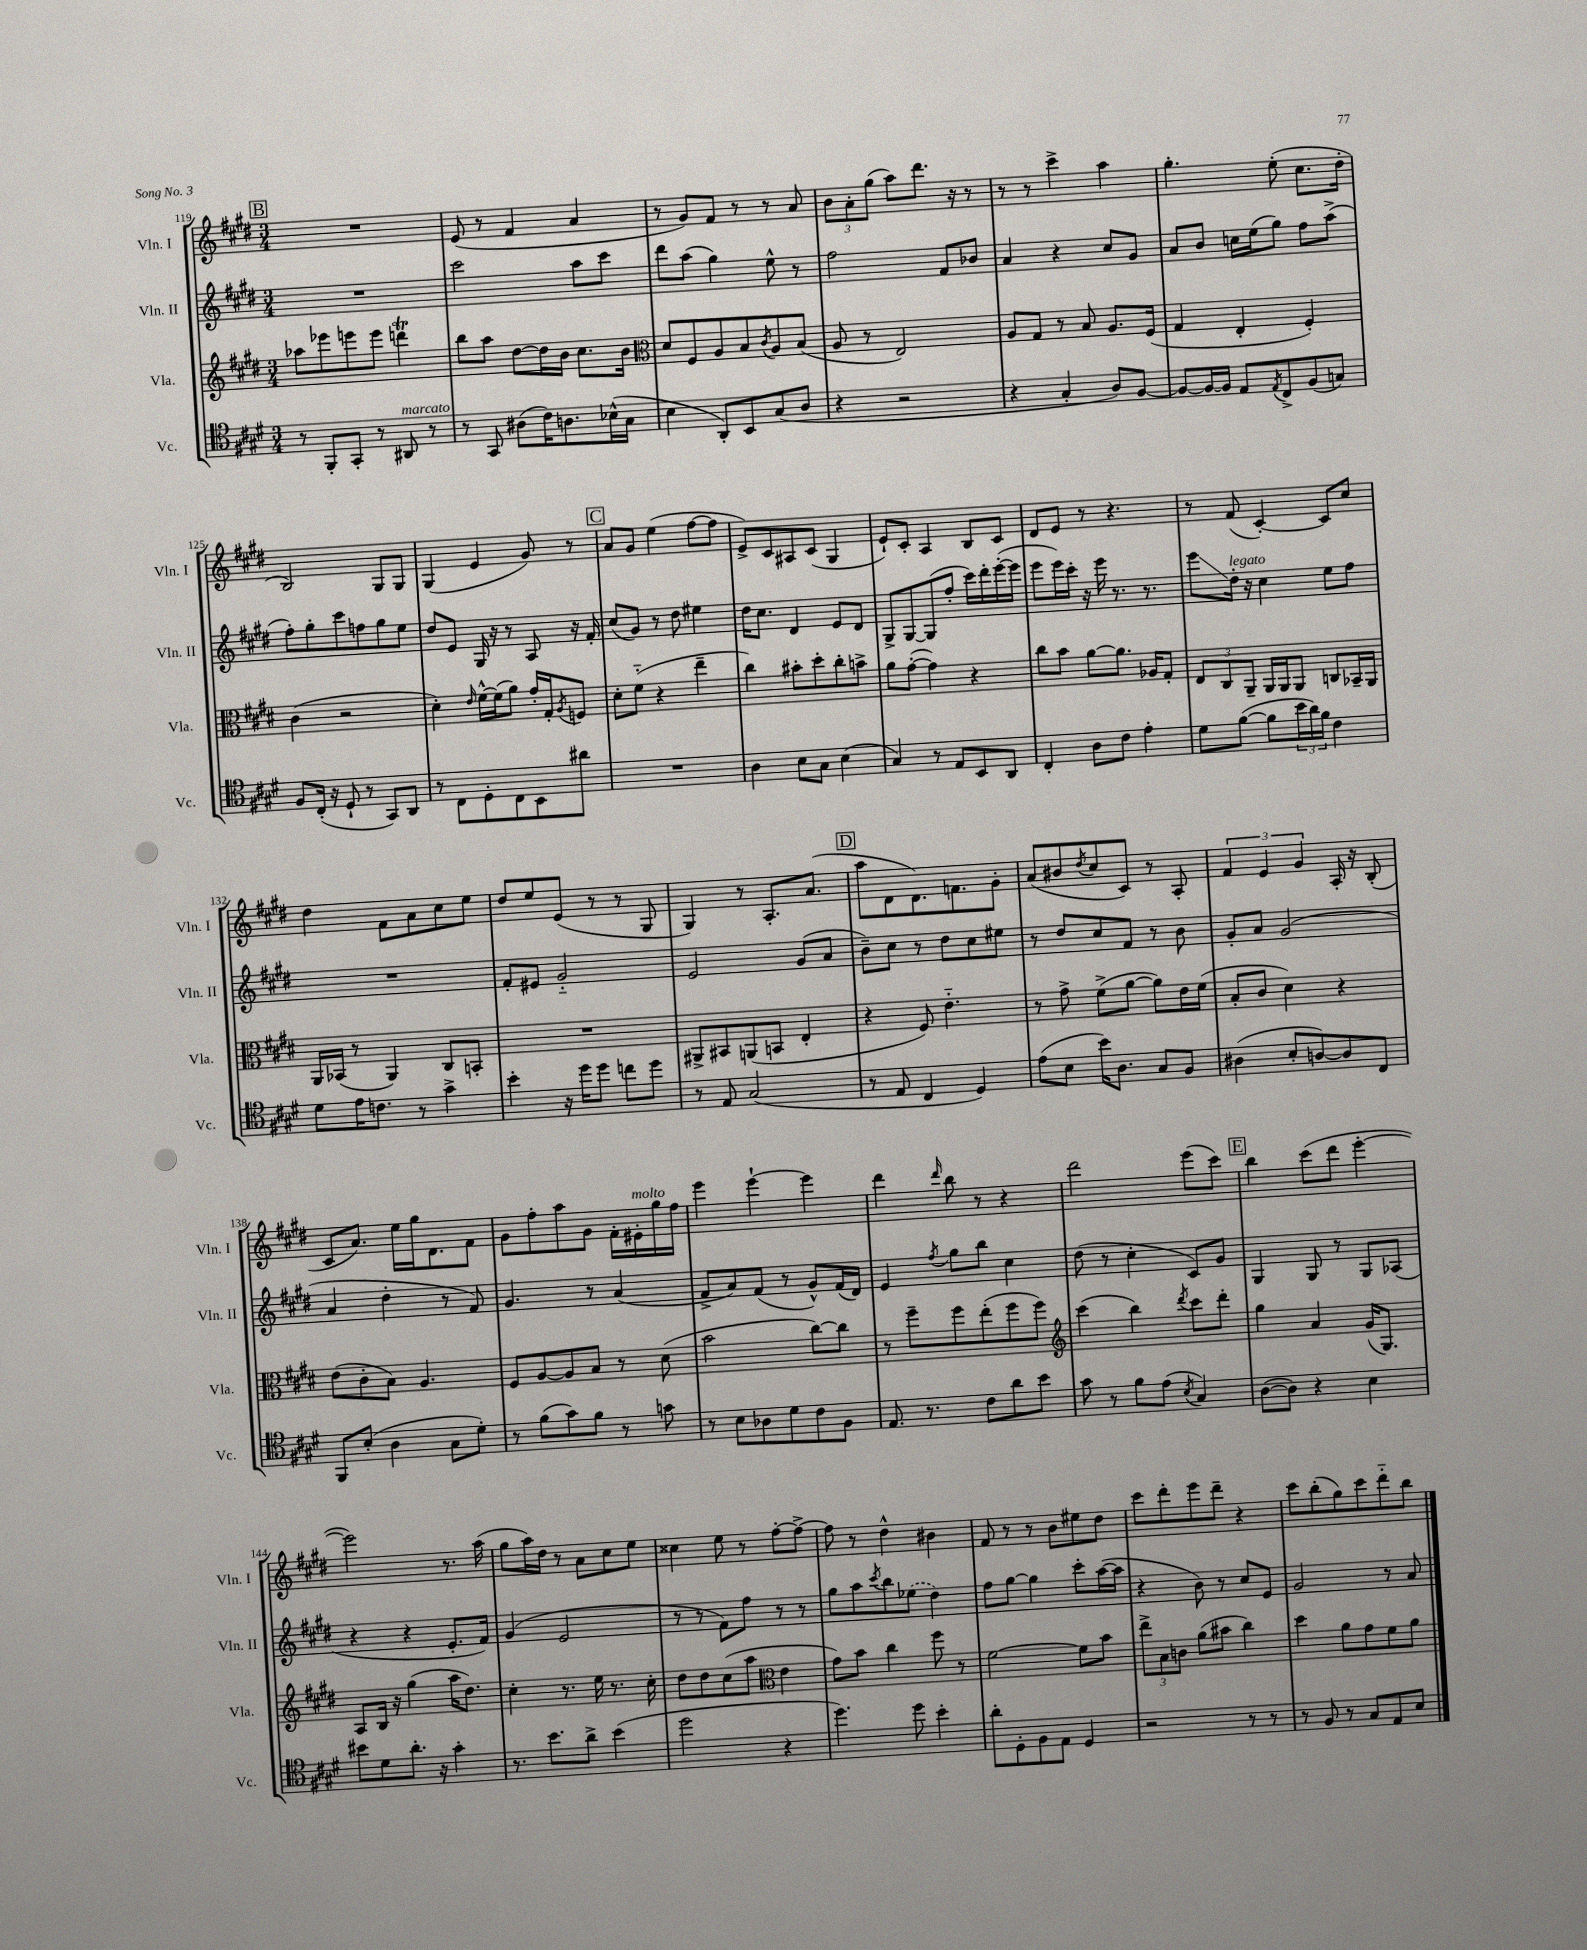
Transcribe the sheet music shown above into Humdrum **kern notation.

**kern	**kern	**kern	**kern
*staff4	*staff3	*staff2	*staff1
*clefC4	*clefG2	*clefG2	*clefG2
*k[f#c#g#d#]	*k[f#c#g#d#]	*k[f#c#g#d#]	*k[f#c#g#d#]
*M3/4	*M3/4	*M3/4	*M3/4
8r	8aa-	2.r	2.r
8FF#'	8eee-	.	.
8GG#'	8eee	.	.
8r	8eee	.	.
8AA#	4ddd	.	.
8r	.	.	.
=	=	=	=
8r	8bb	2ccc#	(8e
8GG#	8aa	.	8r
(8A#	[8dd#	.	4f#
16c#)	16dd#]	.	.
8.A	16b	.	.
.	8.cc#	8aa	4a
(16B-^^	.	8ccc#	.
16G#	16b	.	.
=	=	=	=
*	*clefC3	*	*
4B	8d#	8ddd#	8r
.	8F#	(8aa	8g#)
8AA')	8A	4gg#)	8f#
8BB	8B	.	8r
.	8qc#	.	.
(8G#	8A	8ee^^	8r
8A	(8B	8r	8a
=	=	=	=
4r	8A	2ff#	12b
.	.	.	12a'
.	8r	.	.
.	.	.	(12gg#
2r	2E)	.	8aa)
.	.	.	8.ddd#
.	.	8f#	.
.	.	.	16r
.	.	8b-	8r
=	=	=	=
4r	8A	4a	8r
.	8G#	.	8r
4G#'	8r	4r	4ccc#^
.	8B	.	.
8A)	8.A	8cc#	4aa
[8F#	.	8g#	.
.	(16F#	.	.
=	=	=	=
8F#_	4G#	8a	4.gg#'
16F#_	.	8b	.
16F#]	.	.	.
8E	4E'	16cc	.
.	.	(16ee	.
8qE	.	.	.
8C#^	.	8gg#)	(8ee'
(8F#	4F#')	8ff#	8.cc#
8G)	.	(8aa^	.
.	.	.	16dd#'
=	=	=	=
8F#	(4c#	8ff#')	2B)
(16C#'	.	8gg#'	.
16r	.	.	.
8D#`	2r	8ccc#	.
8r	.	8ff	.
8GG#)	.	8gg#	8G#
8AA	.	8ee	8G#
=	=	=	=
8r	4d#')	8dd#	(4G#
8C#	.	8e	.
.	16qqe	.	.
8D#'	[16f#^^	16G#	4e
.	(16f#]	16r	.
8C#	8a)	8r	.
8BB	16g#'	8A	8g#)
.	16G#'	.	.
.	8qA	.	.
8a#	8F	16r	8r
.	.	16f#'	.
=	=	=	=
2.r	8d#'	(8cc#	8a
.	(8f#'~	8g#)	8g#
.	4r	8r	(4ee
.	.	8dd#	.
.	4ee~	4ee#	[8ff#
.	.	.	8ff#]
=	=	=	=
4A	4cc#)	16dd#	8e^)
.	.	8.cc#	.
.	.	.	8c#
8B	8b#'	4d#	8A#
8G#	8dd#'	.	(8c#
(4B	8cc#'	8e	4G#
.	8b^	8d#	.
=	=	=	=
4G#)	8a	8G#^	8e`)
.	([8g#'	[8G#	8c#'
8r	4g#])	(8G#]	4A
8E	.	8ff#'	.
8BB	4r	16ccc#)	8B
.	.	16ddd#'	.
8AA	.	([16eee'	8c#
.	.	16eee]	.
=	=	=	=
4C#'	8cc#	8eee	8d#
.	8b	16eee)	8e
.	.	16ccc#'	.
8A	[8a	16r	8r
.	.	16eee	.
8c#	8.a]	8.r	4.r
4e'	.	.	.
.	16A-	8.r	.
.	8G#'	.	.
=	=	=	=
8d#	12E	8eee	8r
.	12C#	.	.
([8f#	.	16dd#'	(8f#
.	12AA~	.	.
.	.	16r	.
8f#]	16AA	4cc#	[4c#')
.	16AA	.	.
24b	8AA	.	.
24a)	.	.	.
24f#	.	.	.
4c#	8C	8ee	8c#]
.	16BB-~	8ff#	8cc#
.	16AA	.	.
=	=	=	=
8d#	16AA	2.r	4dd#
.	(16BB-	.	.
16e	8r	.	.
8.c	.	.	.
.	4AA)	.	8f#
8r	.	.	8a
4g#^	8C#	.	8cc#
.	8BB'	.	8ee
=	=	=	=
4b'	2.r	8f#'	8dd#
.	.	8e#	8ee
16r	.	2g#'~	(8e
16dd#	.	.	.
8dd#	.	.	8r
8cc	.	.	8r
8dd#	.	.	8G#
=	=	=	=
8r	8AA#^	2e	4G#)
8E	8BB#	.	.
(2G#	(8AA	.	8r
.	8BB	.	8.A'
.	4E'	(8g#	.
.	.	.	(8.a
.	.	8a	.
=	=	=	=
8r	4r	8b~)	8aa
8E	.	8cc#	8d#
4C#	8F#)	8r	8.d#)
.	4.e'~	8dd#	.
.	.	.	8.f
4D#)	.	8cc#	.
.	.	8ee#	8g#'
=	=	=	=
(8e	8r	8r	(8a
8B	8g#^	8dd#	8b#
.	.	.	8qdd#
16b)	(8f#^	8cc#	8cc#
8.A	.	.	.
.	[8a	8f#	8c#)
8G#	8a])	8r	8r
8F#	16e	8b	8A'
.	(16f#	.	.
=	=	=	=
(4A#	8B'	8g#'	6f#
.	8c#	8a	.
.	.	.	6e
8B'	4d#)	(2g#	.
.	.	.	6g#
[8A)	.	.	.
8A]	4r	.	16A'
.	.	.	16r
8C#	.	.	(8B'
=	=	=	=
8FF#	(8e	4a	8c#
(8B'	8c#'	.	8.a)
4A	8B)	4dd#'	.
.	.	.	16ee
.	4.A	.	16gg#
.	.	.	8.d#
8G#	.	8r	.
8d#')	.	8f#)	8f#
=	=	=	=
8r	8F#	4.g#	8g#
(8f#	[8A	.	8ff#'
8g#)	8A]	.	8aa
8f#	8B	8r	8g#
8r	8r	(4a	16f#'
.	.	.	16e#'
8g	(8d#	.	16gg#
.	.	.	16ff#
=	=	=	=
8r	2b	8f#^	4eee
8B	.	8a)	.
8A-	.	(8f#	[4eee`
8d#	.	8r	.
8c#	[8cc#)	8g#^^)	4eee]
8F#	8cc#]	(16f#	.
.	.	16d#)	.
=	=	=	=
8.E	8r	4e	4ddd#
.	8ff#~	.	.
8.r	.	.	.
.	.	8qff#	16qqddd#
.	8ff#	8gg#	8bb
8c#	(8ee'	8bb	8r
8a	8ff#	4cc#	4r
8b	8ff#)	.	.
=	=	=	=
*	*clefG2	*	*
8g#	(4ccc#	(8dd#	2ddd#
8r	.	8r	.
8f#	4bb)	4cc#'	.
(8e	.	.	.
8qB	8qddd#	.	.
4G#)	8ccc#	8c#)	(8eee
.	8ddd#'	8g#	8ccc#)
=	=	=	=
([8A	4gg#	4G#	4bb
8A])	.	.	.
4r	4a	8G#	(8ccc#
.	.	8r	8ddd#
4B	(16g#	8G#	[4eee'
.	8.G#)	.	.
.	.	(8A-	.
=	=	=	=
8b#	8A	4r	2eee])
8d#	16B	.	.
.	16r	.	.
8.a'	(4gg#	4r	.
16r	.	.	.
4g#'	16aa	8.e'	8.r
.	8.dd#)	.	.
.	.	16f#)	(16aa
=	=	=	=
8.r	4cc#'	(4g#	8gg#
.	.	.	16aa)
8.b	.	.	16dd#
.	8.r	2e	8r
8a^	.	.	8a
.	16ee	.	.
(4b	8.r	.	8cc#
.	.	.	8ee
.	16cc#'	.	.
=	=	=	=
2dd#	8dd#	8r	4cc##
.	8dd#	8r	.
.	(8cc#	8f#)	8ee
.	8aa	8ff#	8r
*	*clefC3	*	*
4r	4e	8r	[8ff#'
.	.	8r	8ff#^_
=	=	=	=
4.dd#)	8g#)	8gg#	8ff#]
.	8b	8aa	8r
.	.	8qccc#	.
.	4cc#	8bb	4dd#^^
8dd#	.	(8ee-	.
4b'	8ff#	4dd#)	4b#
.	8r	.	.
=	=	=	=
8a'	[2f#	8ff#	8f#
8D#'	.	[8gg#	8r
8F#	.	4gg#]	8r
8E	.	.	8b
4D#	8f#]	8ccc#'	8ee#
.	8b	([16aa	8dd#
.	.	16aa]	.
=	=	=	=
2r	12ee^	4r	8ccc#
.	12B	.	.
.	.	.	8ddd#'
.	12c	.	.
.	(8a	8b)	8eee
.	8b#	8r	8ddd#~
8r	4cc#)	8cc#	4r
8r	.	8e	.
=	=	=	=
8r	4dd#	2g#	8ccc#
8F#	.	.	(8bb'
8r	8a	.	8gg#)
8G#	8g#	.	8ccc#
8E	8f#	8r	8ddd#'~
8B	8a	8a	8bb
==	==	==	==
*-	*-	*-	*-
